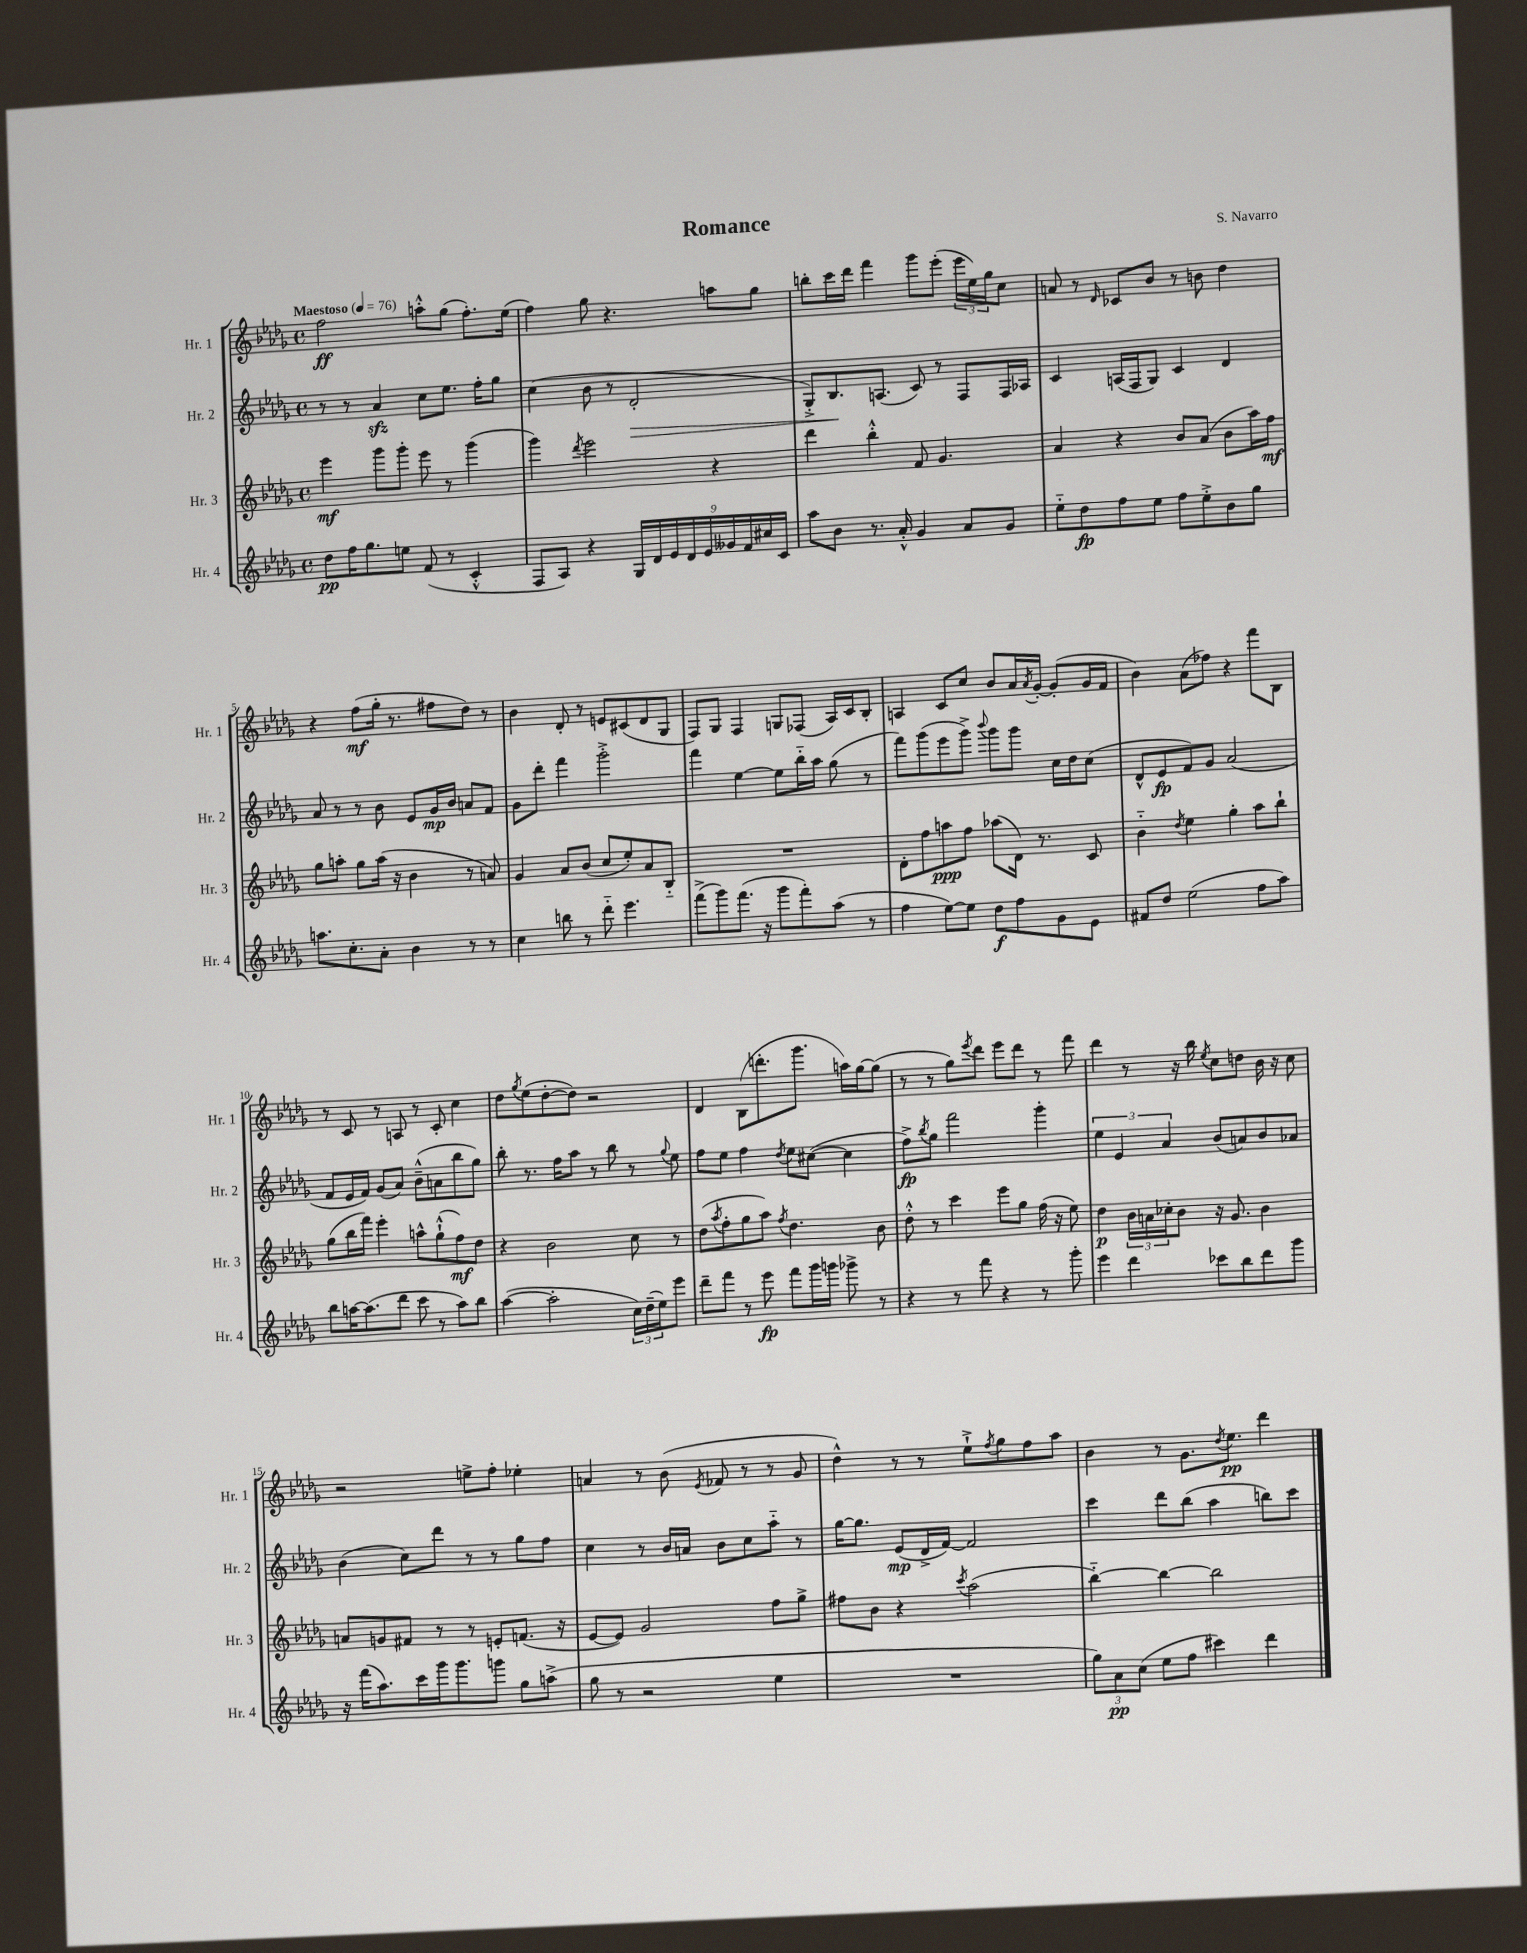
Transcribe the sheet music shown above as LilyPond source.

\header { title = "Romance" composer = "S. Navarro" }
<<
\new StaffGroup <<
\new Staff = "s0" \with { instrumentName = "Hr. 1" shortInstrumentName = "Hr. 1" } {
    \clef treble \key des \major \defaultTimeSignature \time 4/4 \tempo "Maestoso" 4 = 76
    f''2\ff a''8-.-^ ges''8( f''8.-.) ees''16( |
    f''4) ges''8 r4. a''8 ges''8 |
    b''8-. c'''16 des'''16 f'''4 ges'''8 ees'''8-.( \tuplet 3/2 { ees'''16 ees''16) ges''16 } c''8 |
    a'8 r8 \grace { des'16 } ces'8 bes'8 r8 b'8 des''4 |
    r4 f''8\mf( ges''16-. r8. fis''8 des''8) r8 |
    bes'4 des'8-. r8 e'8 cis'8( des'8 ges8 |
    f8) ges8 f4 g8 fes8( aes16) c'16 bes8-. |
    a4 c'8 c''8 bes'8 aes'16 \acciaccatura { aes'8 } ges'16~-. ges'8-.( ges'16 f'16 |
    bes'4) aes'8( fes''8) r4 f'''8 bes8 |
    r8 c'8 r8 a8 r8 c'8-. c''4 |
    des''8 \acciaccatura { ges''8 } ees''8( des''8~-. des''8) r2 |
    des'4 bes8( d'''8.-. ges'''8. a''16) ges''16~ ges''8( |
    r8 r8 ges''8) \acciaccatura { ees'''8 } des'''8 ees'''8 des'''8 r8 f'''8 |
    des'''4 r8 r16 bes''16 \acciaccatura { ees''8 } c''8 d''8 bes'16 r16 c''8 |
    r2 e''8-> f''8-. ees''4-. |
    a'4 r8 bes'8( \acciaccatura { ees'8 } fes'8 r8 r8 ges'8 |
    des''4-^) r8 r8 ees''8-!-> \acciaccatura { f''8 } ges''8 f''8 aes''8 |
    bes'4 r8 ges'8. \acciaccatura { des''8 } ees''8.\pp des'''4 \bar "|." |
}
\new Staff = "s1" \with { instrumentName = "Hr. 2" shortInstrumentName = "Hr. 2" } {
    \clef treble \key des \major \defaultTimeSignature \time 4/4
    r8 r8 aes'4\sfz c''8 ees''8. f''16-. ges''8 |
    c''4( bes'8 r8 des'2-.\> |
    ges8-.->) bes8.\! a8.( c'8) r8 f8 f16 aes16 |
    c'4 a16( f16 ges8) c'4 des'4 |
    aes'8 r8 r8 bes'8 ees'8 ges'16\mp bes'16 a'8 f'8 |
    ges'8 des'''8-. f'''4 ges'''2-.-> |
    f'''4 ees''4~ ees''8 bes''16-_ aes''16 ges''8( r8 |
    f'''8) ges'''8( ees'''8 ges'''8->) \appoggiatura { bes'''8 } ges'''8 ges'''8 c''16 des''16 c''8( |
    des'8-^ ees'8\fp f'8) ges'8 aes'2( |
    f'8 ees'16 f'16) ges'8( aes'8) bes'8---^( a'8 bes''8 ges''8) |
    bes''8-. r8. f''16 aes''8 r8 bes''8 r8 \appoggiatura { ges''8 } ees''8 |
    f''8 ees''8 f''4 \acciaccatura { des''8 } ees''8 cis''8~( cis''4 |
    f''8->\fp) \acciaccatura { bes''8 } ges''8 f'''2 ges'''4-. |
    \tuplet 3/2 { ees''4 ees'4 aes'4 } bes'8( a'8) bes'8 aes'8 |
    bes'4( c''8) des'''8 r8 r8 ges''8 f''8 |
    c''4 r8 bes'16 a'16 bes'8 c''8 aes''8-_ r8 |
    ges''16~ ges''8. ees'8\mp( des'16-> f'16~) f'2 |
    c'''4 des'''8 bes''8( aes''4 b''8) c'''8 \bar "|." |
}
\new Staff = "s2" \with { instrumentName = "Hr. 3" shortInstrumentName = "Hr. 3" } {
    \clef treble \key des \major \defaultTimeSignature \time 4/4
    ees'''4\mf ges'''8 ges'''8-. ees'''8 r8 ges'''4( |
    ges'''4) \acciaccatura { des'''8 } ees'''2 r4 |
    des'''4 bes''4-.-^ f'8 ges'4. |
    aes'4 r4 bes'8 aes'8( bes'8 aes''16) f''16\mf |
    ges''8 a''8-. ges''8 a''16( r16 bes'4 r8 a'8) |
    ges'4 aes'8 bes'8( c''8 ees''8-.) aes'8 bes8-_ |
    R1 |
    des'8-. f''8 a''8\ppp f''8 aes''8( des'16) r8. c'8 |
    bes'4-_ \acciaccatura { des''8 } ees''4 ges''4-. aes''8 bes''8-! |
    ges''8( bes''16 f'''16) ees'''4-. a''8-^ ges''8-!-^( f''8\mf) des''8 |
    r4 bes'2 c''8 r8 |
    des''8( \acciaccatura { aes''8 } f''8-. ges''8 aes''8) \acciaccatura { f''8 } des''4. bes'8 |
    des''8-.-^ r8 c'''4 ees'''8 ges''8 f''16( r16 ees''8) |
    des''4\p \tuplet 3/2 { bes'16 a'16 ces''16-. } bes'8 r16 ges'8. bes'4 |
    a'8 g'8 fis'8 r8 r8 e'8-. f'8.( r16 |
    ees'8~ ees'8) ges'2 f''8 ges''8-> |
    fis''8 bes'8 r4 \acciaccatura { c'''8 } aes''2( |
    bes''4~-_) bes''4~ bes''2 \bar "|." |
}
\new Staff = "s3" \with { instrumentName = "Hr. 4" shortInstrumentName = "Hr. 4" } {
    \clef treble \key des \major \defaultTimeSignature \time 4/4
    des''8\pp f''16 ges''8. e''8 f'8( r8 c'4-.-^ |
    f8 aes8) r4 \tuplet 9/8 { ges16 des'16 ees'16 des'16 ees'16 geses'16 f'16 cis''16 c'16 } |
    aes''8 bes'8 r8. aes'16-.-^ ges'4 aes'8 ges'8 |
    ees''8-_ des''8\fp f''8 ees''8 f''8 ees''8-.-> bes'8 ges''8 |
    a''8. c''8.-. aes'8-. bes'4 r8 r8 |
    c''4 b''8 r8 des'''8-_ ees'''4. |
    f'''8->( ges'''8) f'''8.( r16 ges'''8 f'''8-.) aes''8( r8 |
    f''4 ees''8~) ees''8 des''8\f f''8 ges'8 ees'8 |
    fis'8 des''8 ees''2( f''8 aes''8) |
    bes''8 a''16~ a''8.( des'''8 c'''8 r8 a''8) bes''8 |
    aes''4~( aes''2-. \tuplet 3/2 { c''16) des''16--( ees''16) } ees'''8 |
    des'''8-- f'''8 r8 ees'''8\fp f'''8 ges'''16 g'''16 ges'''8-> r8 |
    r4 r8 f'''8 r4 r8 ges'''8-. |
    ees'''4 des'''4 ces'''8 bes''8 des'''8 ges'''8 |
    r16 f'''16( aes''8.) c'''16 ges'''16 ges'''8. g'''8 ges''8 a''8->( |
    ges''8 r8 r2 ees''4 |
    R1 |
    \tuplet 3/2 { ges''8) aes'8\pp c''8( } ees''8 f''8 cis'''4) des'''4 \bar "|." |
}
>>
>>
